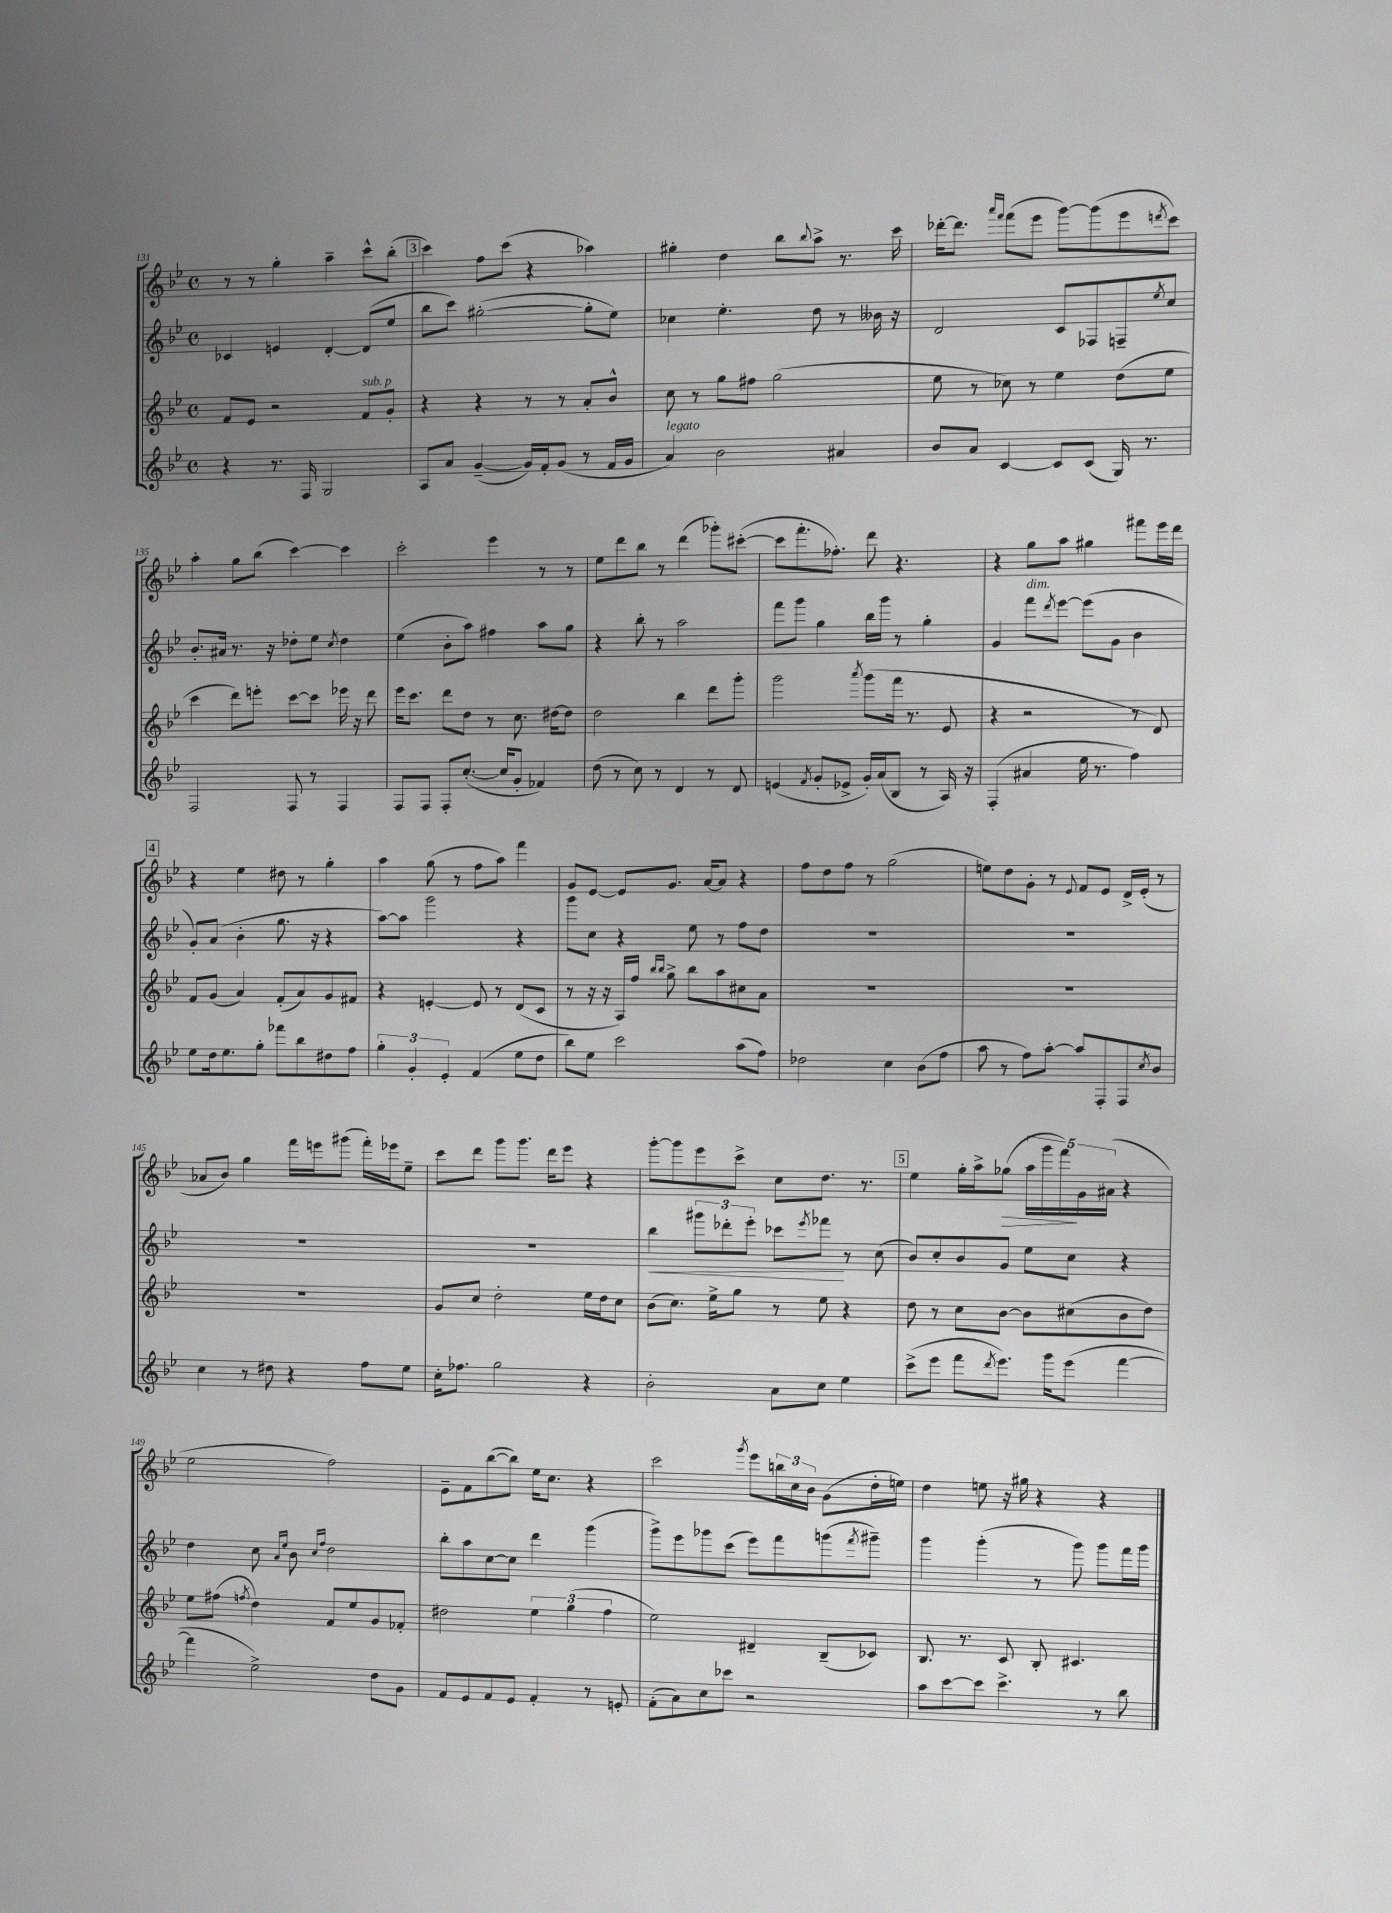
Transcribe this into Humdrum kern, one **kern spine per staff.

**kern	**kern	**kern	**kern
*staff4	*staff3	*staff2	*staff1
*clefG2	*clefG2	*clefG2	*clefG2
*k[b-e-]	*k[b-e-]	*k[b-e-]	*k[b-e-]
*M4/4	*M4/4	*M4/4	*M4/4
*met(c)	*met(c)	*met(c)	*met(c)
4r	8f	4c-	8r
.	8e-	.	8r
8.r	2r	4e	4gg'
16F	.	.	.
2G	.	[4d'	4aa~
.	8f	(8d]	8ccc^^
.	8g'	8ee-	(8bb-'
=	=	=	=
8A	4r	8bb-	4ccc)
8a	.	8ccc)	.
([4g~	4r	([2gg#'	8ff
.	.	.	(8ccc
16g])	8r	.	4r
16f'	.	.	.
(8g	8r	.	.
8r	8a'	8gg#']	4aa-)
16f	8b-^^	8ee-)	.
16g	.	.	.
=	=	=	=
4a)	8cc	4cc-	4gg#'
.	8r	.	.
2b-	8gg	4.ee-'	4dd
.	8ff#	.	.
.	(2gg	.	8bb-
.	.	.	8qqbb-
.	.	8dd	8aa^
4a#	.	8r	8.r
.	.	16b--	.
.	.	16r	16ccc
=	=	=	=
8b-	8ee-	2d	[16ddd-'
.	.	.	8.ddd-]
8a	8r	.	.
.	.	.	16qqaaa
.	.	.	16qqfff
[4c	8cc-)	.	(8fff
.	8r	.	8eee-
8c]	4ee-	8c	[8ggg)
(8c	.	8F-	(8ggg]
16G)	(8dd	8F~	8eee-
8.r	.	.	.
.	.	8qee-	8qddd
.	8ee-	8cc	8ccc)
=	=	=	=
2F	4ccc	8.b-'	4aa'
.	.	16a#	.
.	8ddd)	8.r	8gg
.	8eee'	.	(8bb-
.	.	16r	.
8F	[8ccc	8dd-'	[4ccc)
8r	8ccc]	8ee-	.
.	.	8qcc	.
4F	16eee-	4dd-	4ccc]
.	16r	.	.
.	8ddd	.	.
=	=	=	=
8F	16eee-	(4ee-	2ccc'
.	8.ccc	.	.
8F	.	.	.
8F'	8ddd	8b-'	.
([8.cc'	8dd	8aa)	.
.	8r	4ff#	4eee-
16cc]	.	.	.
8g'	8.cc	.	.
4f-)	.	8aa	8r
.	[16dd#	.	.
.	8dd#]	8gg	8r
=	=	=	=
(8dd	2dd	4r	8ee-
8r	.	.	8ddd
8cc)	.	8bb-'	8bb-
8r	.	8r	8r
4d	4bb-	2aa	(4ddd
8r	8ddd	.	8ggg-')
8d	8ggg'	.	([8ccc#'
=	=	=	=
(4e	2ggg	8fff	8ccc#]
.	.	8ggg	8.fff'
8qf	.	.	.
8g'	.	4gg	.
.	.	.	8.ff-')
8e-^	.	.	.
.	8qaaa	.	.
16g')	(8ggg	16bb-	8ddd
(16a	.	16ggg	.
8B-	16fff	8r	4.r
.	8.r	.	.
8r	.	4gg'	.
16A)	8e-	.	.
16r	.	.	.
=	=	=	=
(4F'	4r	4g	4r
4a#	2r	8fff	8gg
.	.	8qddd	.
.	.	[8eee-	8aa
16ee-	.	(8eee-]	4gg#
8.r	.	.	.
.	.	8g	.
4ff)	8r	4b-	8fff#
.	8d)	.	16eee-
.	.	.	16ddd
=	=	=	=
8ee-	8f	8g')	4r
16dd	(8g	(8a	.
8.ee-	.	.	.
.	4a)	4b-'	4ee-
8gg'	.	.	.
8fff-	(8f'	8.gg	8dd#
8bb-	8a)	.	8r
.	.	16r	.
8dd#	8g	4r	4gg'
8ff	8f#	.	.
=	=	=	=
6gg'	4r	[8aa)	4aa
.	.	8aa]	.
6g'	.	.	.
.	[4e'	2ggg	(8gg
6e-'	.	.	.
.	.	.	8r
(4f	8e]	.	8ff
.	8r	.	8aa)
8ee-	(8d	4r	4fff
8dd	8c	.	.
=	=	=	=
8bb-)	8r	8ggg	8g
8ee-	16r	8cc	[8e-
.	16r	.	.
2ccc	16A)	4r	8e-]
.	16ff	.	.
.	16qqbb-	.	.
.	16qqbb-	.	.
.	8gg^	.	8.g
.	8bb-	8ee-	.
.	.	.	[16a
.	8aa	8r	8a]
(8aa	8cc#	8ff	4r
8ff)	8a	8dd	.
=	=	=	=
2dd-	1r	1r	8ff
.	.	.	8dd
.	.	.	8ff
.	.	.	8r
4cc	.	.	(2gg
(8b-	.	.	.
8ff	.	.	.
=	=	=	=
8aa	1r	1r	8ee)
8r	.	.	8dd
8ff)	.	.	8g'
[8aa'	.	.	8r
.	.	.	8qqe-
8aa]	.	.	8f
8F'	.	.	8e-
8F	.	.	16d^
.	.	.	(16e-'
8qcc	.	.	.
8b-	.	.	8r
=	=	=	=
4cc	1r	1r	8a-
.	.	.	8b-)
8r	.	.	4gg
8dd#	.	.	.
4r	.	.	16fff
.	.	.	16eee
.	.	.	(8ggg#
8ff	.	.	16fff')
.	.	.	16eee-
8ee-	.	.	8ee-~
=	=	=	=
16cc'	8g	1r	8ccc
8.ff-	.	.	.
.	8cc	.	8ddd
2gg	2dd'	.	8ggg
.	.	.	8.ggg
.	.	.	16ddd
.	.	.	8eee-
4r	16ee-	.	4r
.	16dd	.	.
.	8cc	.	.
=	=	=	=
2b-'	(8b-	4bb-	[8ggg'
.	8.cc)	.	8ggg]
.	.	12ggg#	8eee-
.	16ee-^	.	.
.	.	12ddd-'	.
.	8gg	.	8ccc^
.	.	12eee-'	.
8a	8r	8ccc-	8cc
.	.	8qeee-	.
8cc	8ee-	8fff-	8.dd
4ee-	4r	8r	.
.	.	.	8.r
.	.	(8cc	.
=	=	=	=
(8ccc^	8dd	8b-)	4ee-
8eee-	8r	8cc'	.
8fff	8cc	8b-	16gg'
.	.	.	16aa^
8qddd	.	.	.
8.eee-)	[8b-	8g	(8gg-
.	8b-]	8ee-	20aa
.	.	.	20ggg
16ggg	.	.	.
.	.	.	20fff)
(8eee-	(8cc#	8cc	.
.	.	.	20g
.	.	.	(20a#
[4fff	8b-	4r	4r
.	8dd)	.	.
=	=	=	=
4fff]	8ee-	4dd	2ee-
.	(8ff#	.	.
.	8qff	.	.
2ee-^)	4dd)	8cc	.
.	.	16qqa	.
.	.	16qqee-	.
.	.	8b-	.
.	.	16qqcc	.
.	.	16qqff	.
.	8f	2dd	2ff)
.	8ee-	.	.
8dd	8g	.	.
8g	8f-'	.	.
=	=	=	=
8f	2dd#	8bb-'	8e-~
8e-	.	8aa	8f
8f	.	[8cc	([8bb-
8e-	.	8cc]	8bb-])
4f'	6ee-	4ddd	16ee-
.	.	.	8.cc
.	(6gg	.	.
8r	.	(4ggg	4r
.	6ff	.	.
8e'	.	.	.
=	=	=	=
(8f'	2ee-)	8ggg^)	2ccc
8a)	.	8eee-	.
8cc	.	8ggg-	.
8ccc-	.	(8ccc	.
.	.	.	8qggg
2r	4d#~	8eee-)	8eee-
.	.	8fff	24bb
.	.	.	24cc
.	.	.	24b-
.	(8B-~	(8ggg	(8g
.	.	8qfff	.
.	8c-)	8ggg#~)	16dd'
.	.	.	16ee)
=	=	=	=
8aa	8.B-	4ggg	4dd
[8ccc	.	.	.
.	8.r	.	.
8ccc]	.	(4ggg'	8ee
4.ccc^	8c	.	16r
.	.	.	16gg#
.	8B-'	8r	4r
.	4.c#	8ggg)	.
8r	.	8ggg	4r
8bb-	.	16fff	.
.	.	16ggg	.
==	==	==	==
*-	*-	*-	*-
